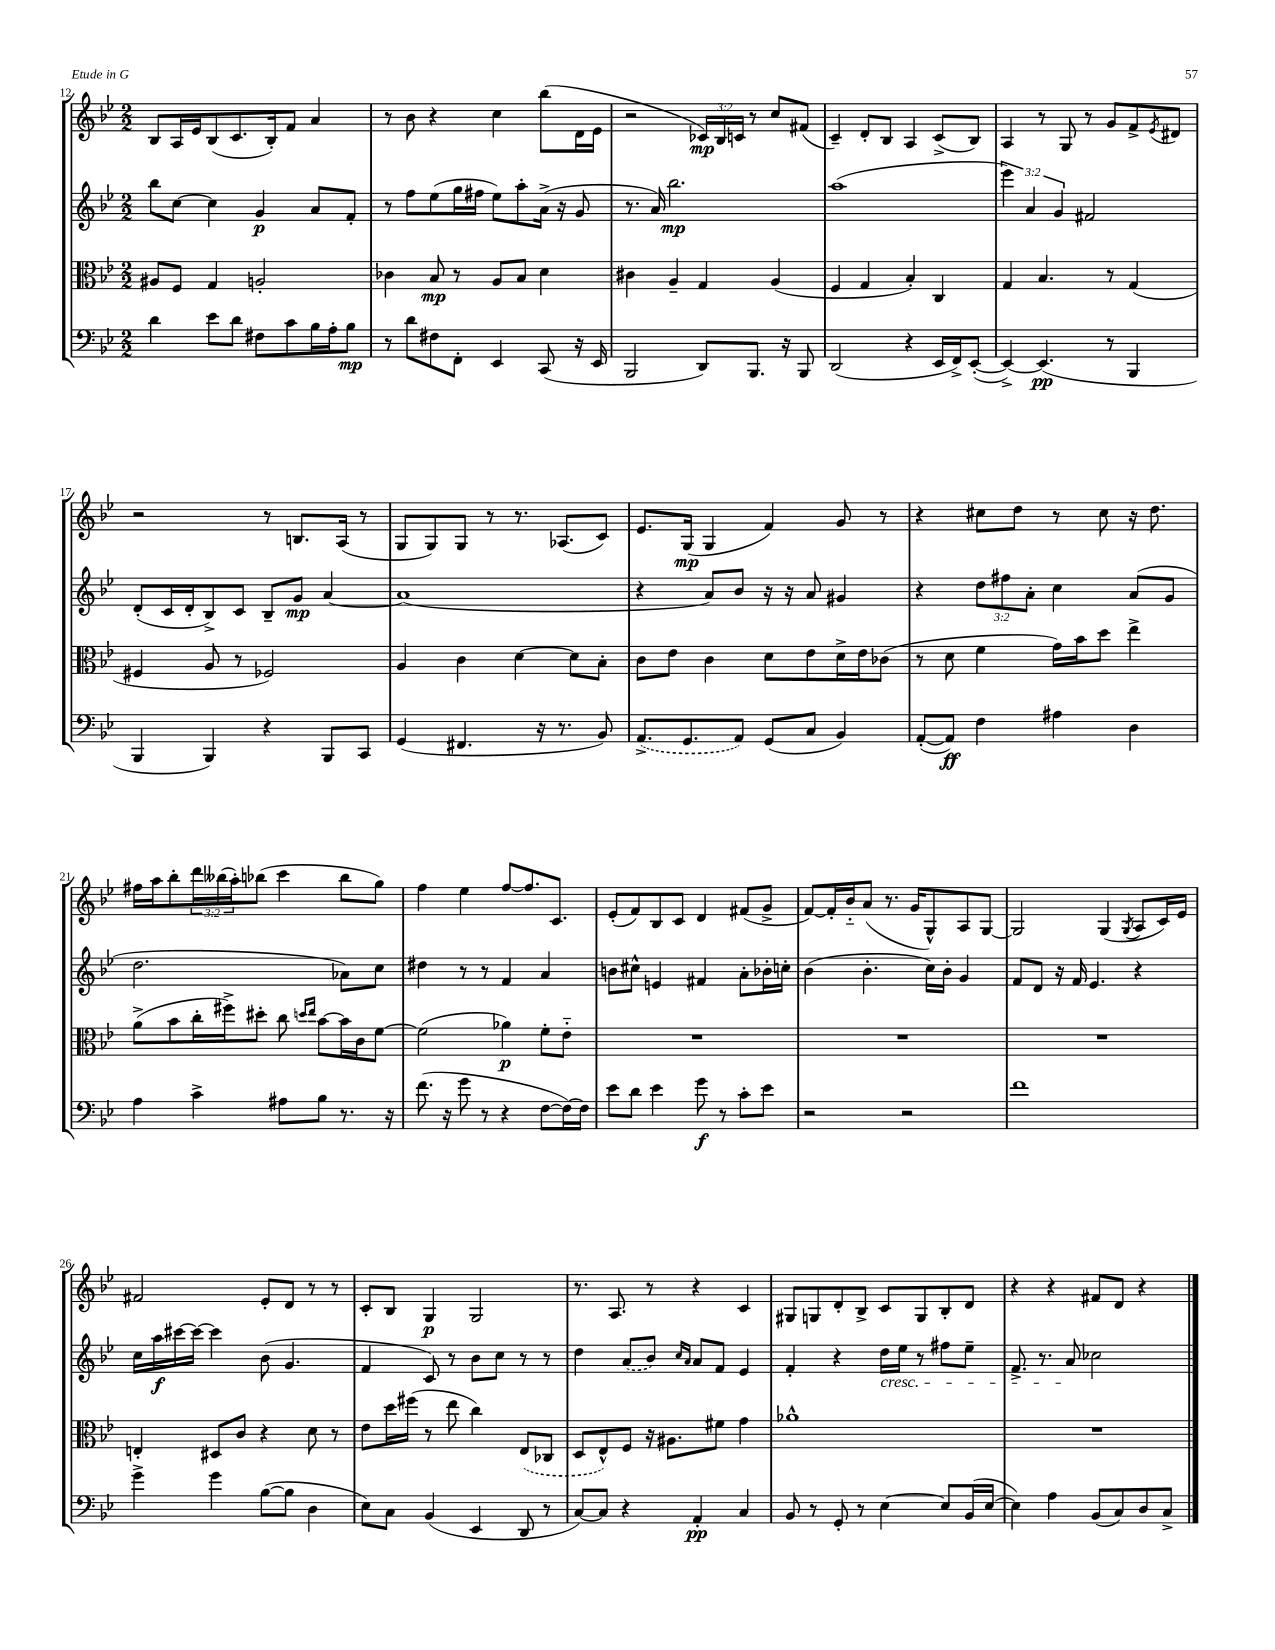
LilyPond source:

<<
\new StaffGroup <<
\new Staff = "s0" {
    \clef treble \key bes \major \numericTimeSignature \time 2/2 \override Staff.TupletNumber.text = #tuplet-number::calc-fraction-text
    bes8 a16 ees'16 bes8( c'8. bes16-.) f'8 a'4 |
    r8 bes'8 r4 c''4 bes''8( d'16 ees'16 |
    r2 \tuplet 3/2 { ces'16\mp) bes16 c'16 } r8 c''8 fis'8( |
    c'4--) d'8-. bes8 a4 c'8->( bes8) |
    a4 r8 g8 r8 g'8 f'8-> \acciaccatura { ees'8 } dis'8 |
    r2 r8 b8. a16( r8 |
    g8 g8) g8 r8 r8. aes8.( c'8) |
    ees'8. g16\mp( g4 f'4) g'8 r8 |
    r4 cis''8 d''8 r8 cis''8 r16 d''8. |
    fis''16 a''16 bes''8-. \tuplet 3/2 { d'''16 beses''16( a''16-.) } bes''8( c'''4 bes''8 g''8) |
    f''4 ees''4 f''8~ f''8. c'8. |
    ees'8-.( f'8) bes8 c'8 d'4 fis'8( g'8-> |
    f'8~) f'16-. bes'16-_ a'8( r8. g'16 g8-^) a8 g8~ |
    g2 g4( \acciaccatura { g8 } a8 c'16) ees'16 |
    fis'2 ees'8-. d'8 r8 r8 |
    c'8-. bes8 g4\p g2 |
    r8. a8. r8 r4 c'4 |
    gis8 g8 d'8-. bes8-> c'8 g8 bes8-. d'8 |
    r4 r4 fis'8 d'8 r4 \bar "|." |
}
\new Staff = "s1" {
    \clef treble \key bes \major \numericTimeSignature \time 2/2 \override Staff.TupletNumber.text = #tuplet-number::calc-fraction-text
    bes''8 c''8~ c''4 g'4\p a'8 f'8-. |
    r8 f''8 ees''8( g''16 fis''16 ees''8) a''8-. a'16->( r16 g'8 |
    r8. a'16) bes''2.\mp |
    a''1( |
    \tuplet 3/2 { ees'''4) a'4 g'4 } fis'2 |
    d'8-.( c'16 d'16-. bes8->) c'8 bes8-- g'8\mp a'4~ |
    a'1( |
    r4 a'8) bes'8 r16 r16 a'8 gis'4 |
    r4 \tuplet 3/2 { d''8 fis''8 a'8-. } c''4 a'8( g'8 |
    d''2. aes'8) c''8 |
    dis''4 r8 r8 f'4 a'4 |
    b'8 cis''8-^ e'4 fis'4 a'8-. bes'16-. c''16-. |
    bes'4( bes'4.-. c''16) bes'16-. g'4 |
    f'8 d'8 r16 f'16 ees'4. r4 |
    c''16 a''16\f cis'''16~ cis'''16~ cis'''4 bes'8( g'4. |
    f'4 c'8) r8 bes'8 c''8 r8 r8 |
    d''4 \once \slurDashed a'8( bes'8) \grace { c''16 a'16 } a'8 f'8 ees'4 |
    f'4-. r4 d''16\cresc ees''16 r8 fis''8 ees''8-- |
    f'8.-> r8. a'8\! ces''2 \bar "|." |
}
\new Staff = "s2" {
    \clef alto \key bes \major \numericTimeSignature \time 2/2
    ais8 f8 g4 a2-. |
    ces'4 bes8\mp r8 a8 bes8 d'4 |
    cis'4 a4-- g4 a4( |
    f4 g4 bes4-.) c4 |
    g4 bes4. r8 g4( |
    fis4 a8 r8 fes2) |
    a4 c'4 d'4~ d'8 bes8-. |
    c'8 ees'8 c'4 d'8 ees'8 d'16-> ees'16 ces'8( |
    r8 d'8 f'4 g'16) bes'16 d''8 ees''4-> |
    a'8->( bes'8 c''16-. fis''16->) dis''8-. c''8 \grace { d''16 ees''16 } bes'8~ bes'16 c'16 f'8~ |
    f'2( aes'4\p) f'8-. ees'8-_ |
    R1 |
    R1 |
    R1 |
    e4-. dis8 c'8 r4 d'8 r8 |
    ees'8 d''16 fis''16( r8 ees''8 c''4) \once \slurDashed ees8( ces8 |
    d8 ees8-^) f8 r16 ais8. fis'8 g'4 |
    aes'1-^ |
    R1 \bar "|." |
}
\new Staff = "s3" {
    \clef bass \key bes \major \numericTimeSignature \time 2/2
    d'4 ees'8 d'8 fis8 c'8 bes16 a16-. bes8\mp |
    r8 d'8 fis8 f,8-. ees,4 c,8( r16 ees,16 |
    bes,,2 d,8) bes,,8. r16 bes,,8 |
    d,2( r4 ees,16 f,16->) ees,8~-.( |
    ees,4~->) ees,4.\pp( r8 bes,,4 |
    bes,,4 bes,,4) r4 bes,,8 c,8 |
    g,4( fis,4. r16 r8. bes,8) |
    \once \slurDashed a,8.->( g,8. a,8) g,8( c8 bes,4) |
    a,8~-.( a,8\ff) f4 ais4 d4 |
    a4 c'4-> ais8 bes8 r8. r16 |
    f'8.( r16 g'8 r8 r4 f8~ f16~) f16 |
    ees'8 d'8 ees'4 g'8\f r8 c'8-. ees'8 |
    r2 r2 |
    f'1 |
    g'4-> g'4 bes8~( bes8 d4 |
    ees8) c8 bes,4( ees,4 d,8 r8 |
    c8~) c8 r4 a,4-.\pp c4 |
    bes,8 r8 g,8-. r8 ees4~ ees8 bes,16( ees16~ |
    ees4) a4 bes,8( c8) d8 c8-> \bar "|." |
}
>>
>>
\layout { \context { \Score currentBarNumber = #12 } }
